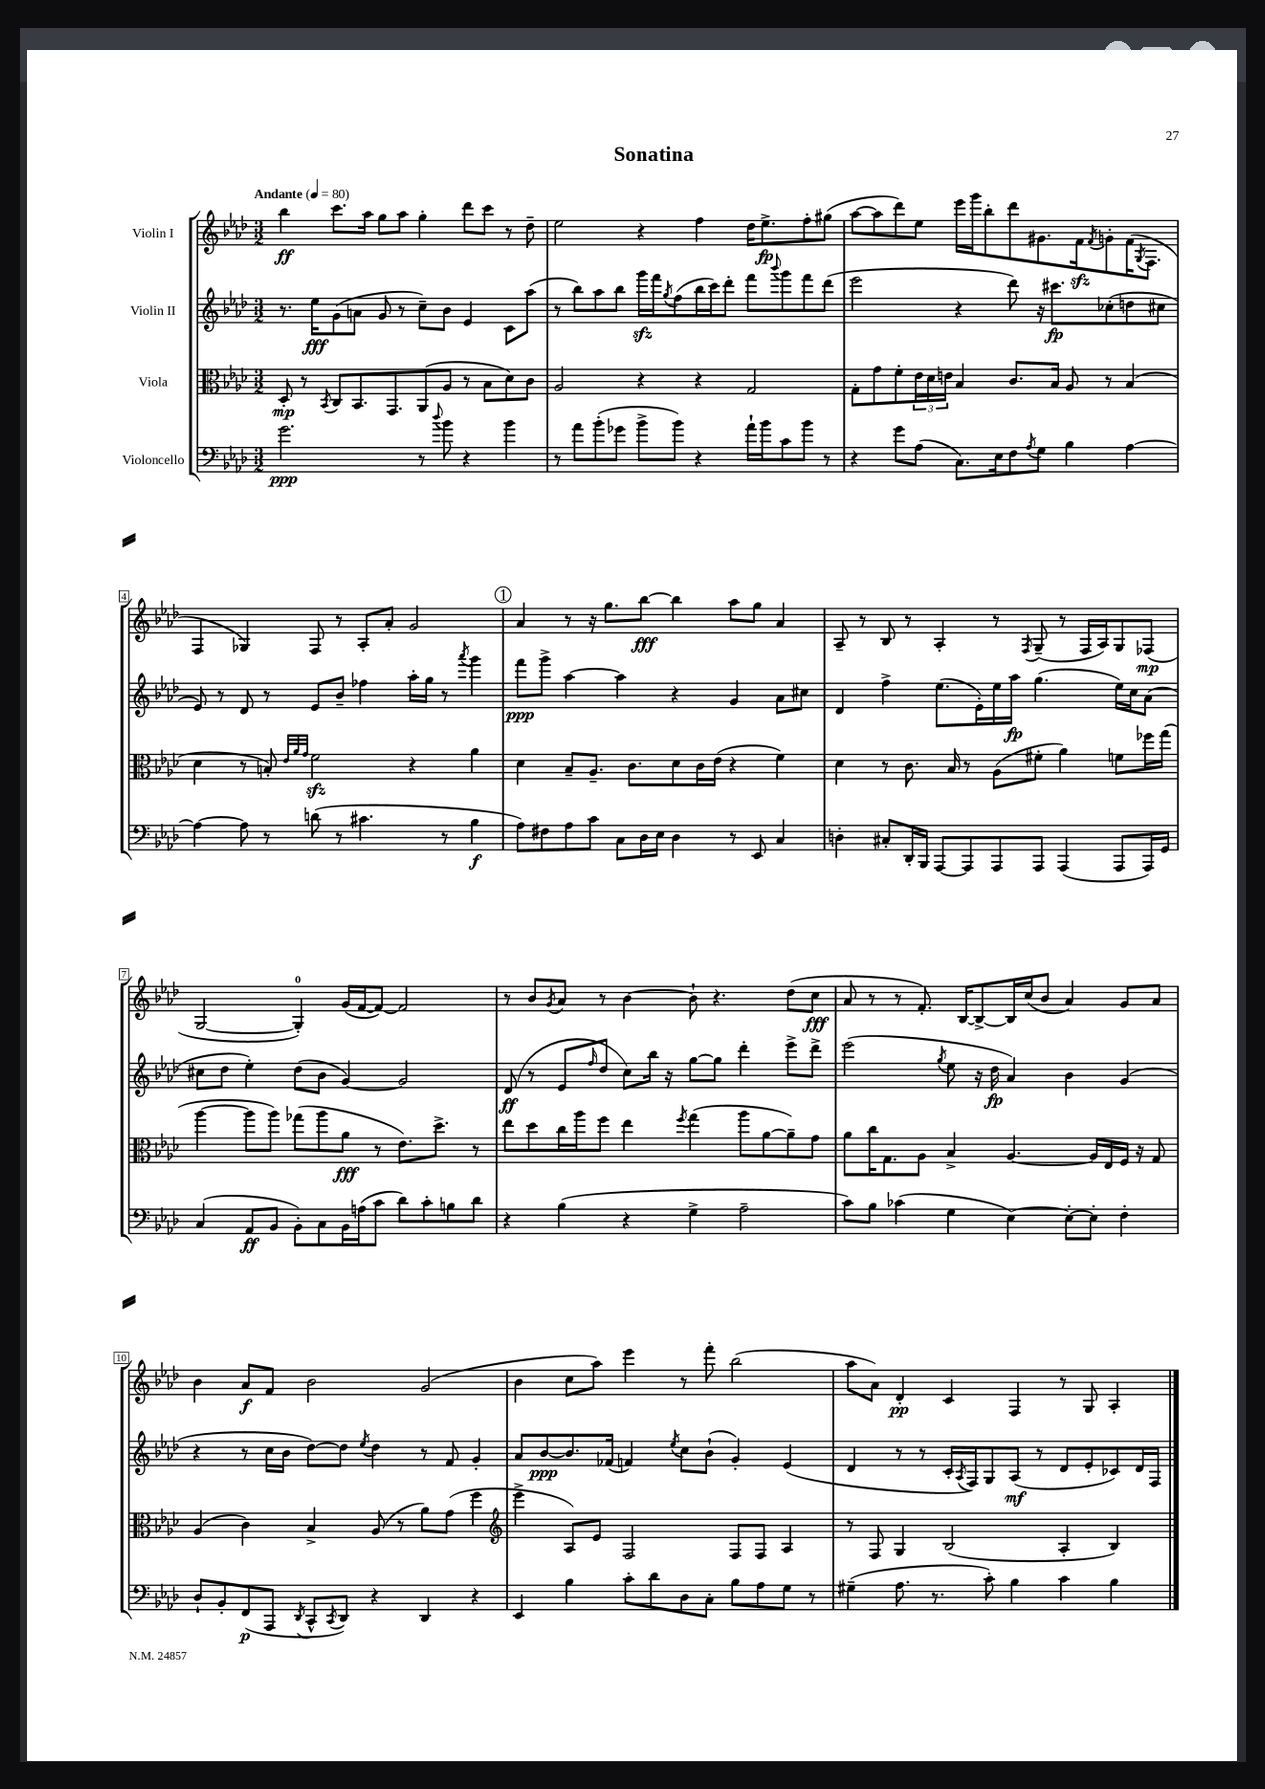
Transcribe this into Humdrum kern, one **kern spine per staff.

**kern	**kern	**kern	**kern
*staff4	*staff3	*staff2	*staff1
*clefF4	*clefC3	*clefG2	*clefG2
*k[b-e-a-d-]	*k[b-e-a-d-]	*k[b-e-a-d-]	*k[b-e-a-d-]
*M3/2	*M3/2	*M3/2	*M3/2
*MM80	*MM80	*MM80	*MM80
2.g\	8D-'/	8.r	4bb-\
.	8r	.	.
.	.	16ee-\LK	.
.	8qBB-/	.	.
.	8C/L	(8g\	8.ccc\L
.	8.BB-/	8a\J	.
.	.	.	16aa-\Jk
.	.	8g/	8gg\L
.	8.GG/	.	.
.	.	8r	8aa-\J
8r	(8AA-/	8cc~\L)	4gg'\
8qqdd-/	.	.	.
8b-\	8A-/J	8b-\J	.
4r	8r	4e-/	8ddd-\L
.	8B-\L	.	8ccc\J
4b-\	8d-\)	8c\L	8r
.	8c\J	(8aa-\J	8dd-~\
=	=	=	=
8r	2A-/	8r	2ee-\
8a-\L	.	8bb-\L)	.
(8b-'\	.	8aa-\	.
8g-\J	.	8bb-\J	.
8b-^\L	4r	16ggg\LL	4r
.	.	16fff\J	.
.	.	8qgg/	.
8b-\J)	.	(8ff\	.
4r	4r	16bb-\L	4ff\
.	.	16ccc\J)	.
.	.	8ddd-'\J	.
16a-`\LL	2G/	8fff\L	16dd-\LK
16b-\J	.	.	8.ee-^\
.	.	8qqbbb-/	.
8c\	.	8ggg\	.
8b-\J	.	8fff\	8ff'\
8r	.	(8ddd-\J	(8gg#\J
=	=	=	=
4r	8G'\L	2eee-\	[8aa-\L
.	8g\	.	8aa-\]
8g\L	8f'\	.	8ddd-\)
(8A-\J	24e-\L	.	8ee-\J
.	24d-\	.	.
.	24e\JJ	.	.
8.C\L)	4B-/	4r	16eee-\LL
.	.	.	16ggg\J
.	.	.	8bb-'\
16E-\k	.	.	.
8F\	8.c/L	8ddd-\)	8ddd-\
8qA-/	.	.	.
8G\J	.	16r	8.g#\
.	16B-/Jk	8.ccc#\L	.
4B-\	8A-/	.	.
.	.	.	16f\k
.	.	.	8qf/
.	8r	(8cc-'\	8g'\
[4A-\	(4B-/	8dd\	(16f\K
.	.	.	8qG/
.	.	.	8.F\J
.	.	8cc#\J	.
=	=	=	=
4A-\_	4d-\	8e-/)	4F/
.	.	8r	.
8A-\]	8r	8d-/	4G-/)
8r	8B'/)	8r	.
.	32qqe-/LLL	.	.
.	32qqa-/	.	.
.	32qqg/JJJ	.	.
(8d\	2f\	8e-/L	8F/
8r	.	8b-~/J	8r
4.c#\	.	4ff-\	8A-'/L
.	.	.	8a-'/J
.	4r	16aa-'\LL	2g/
.	.	16gg\JJ	.
8r	.	8r	.
.	.	8qaaa-/	.
4B-\	4a-\	4ggg\	.
=	=	=	=
8A-\L)	4d-\	8fff\L	4a-/
8F#\	.	8ggg^\J	.
8A-\	8B-~/L	[4aa-\	8r
8c\J	8.A-~/J	.	16r
.	.	.	8.gg\L
8C\L	.	4aa-\]	.
.	8.c\L	.	.
16D-\L	.	.	[8bb-\J
16E-\JJ	.	.	.
4D-\	8d-\	4r	4bb-\]
.	16c\L	.	.
.	(16e-\JJ	.	.
8r	4r	4g/	8aa-\L
8EE-/	.	.	8gg\J
4C/	4f\)	8a-\L	4a-/
.	.	8cc#\J	.
=	=	=	=
4D'\	4d-\	4d-/	8A-~/
.	.	.	8r
8C#'/L	8r	4ff^\	8B-/
16DD-'/L	8.c\	.	8r
16BBB-/JJ	.	.	.
[8AAA-/L	.	(8.ee-\L	4A-'/
.	16B-/	.	.
8AAA-/]	8r	.	.
.	.	16e-'\L)	.
8AAA-/	(8A-\L	16ee-\	8r
.	.	16aa-\JJ	.
.	.	.	8qF/
8AAA-/J	8f#'\J	(4.gg\	(8G~/
(4AAA-/	4a-\)	.	8r
.	.	.	16F/LL
.	.	.	16A-/J)
8AAA-/L	8f\L	16ee-\LL)	8G/
.	.	16cc\J	.
16AAA-/L)	16ff-\L	(8a-\J	(8F-/J
16GG/JJ	(16gg\JJ	.	.
=	=	=	=
(4C/	[4aa-\	8cc#\L	[2G/
.	.	8dd-\J	.
8AA-/L	8aa-\]L	4ee-'\)	.
8BB-/J	8aa-\J)	.	.
8BB-'\L)	(8gg-\L	(8dd-\L	4G'/])
8C\	8aa-\	8b-\J	.
16BB-\L	8a-\J	[4g/)	(16g/LL
(16A\J	.	.	[16f/J
8c\J	8r	.	8f/_J)
8d-\L)	8.e-\L)	2g/]	2f/]
8c'\	.	.	.
.	8.dd-^\J	.	.
8B\	.	.	.
8d-\J	8r	.	.
=	=	=	=
4r	8ee-\L	(8d-/	8r
.	8dd-\	8r	8b-/L
.	.	.	8qg/
(4B-\	16cc\L	8e-/L	8a-/J
.	16aa-\J	.	.
.	.	16qqff/	.
.	8ff\J	8dd-/J	8r
4r	4ee-\	8cc\L)	[4b-\
.	.	16bb-\Jk	.
.	.	16r	.
.	8qff/	.	.
4G^\	(4gg\	[8gg\L	8b-`\]
.	.	8gg\]J	4.r
2A-~\	8aa-\L	4ddd-'\	.
.	[8a-\	.	.
.	8a-~\])	8eee-^\L	(8dd-\L
.	8g\J	8ddd-^\J	8cc\J
=	=	=	=
8c\L)	8a-\L	(2eee-\	8a-/
8B-\J	16cc\K	.	8r
.	8.G\	.	.
(4c-\	.	.	8r
.	8A-\J	.	8.f'/)
.	.	8qgg/	.
4G\	4B-^/	8ee-\	.
.	.	.	[16B-/LK
.	.	16r	8B-^/_
.	.	16dd-\	.
[4E-\)	[4.A-/	4a-/)	16B-/]L
.	.	.	(16cc/J
.	.	.	8b-/J
8E-'\_L	.	4b-\	4a-/)
8E-'\]J	16A-/]LL	.	.
.	16E-/	.	.
4F'\	16F/JJ	(4g/	8g/L
.	16r	.	.
.	8G/	.	8a-/J
=	=	=	=
8D-`/L	(4A-/	4r	4b-\
8BB-'/	.	.	.
(8FF/	4c\)	8r	8a-/L
8AAA-/J	.	16cc\LL	8f/J
.	.	16b-\JJ	.
8qDD-/	.	.	.
8CC^^/L	4B-^/	[8dd-\L)	2b-\
8qCC/	.	.	.
8DD-/J)	.	8dd-\]J	.
.	.	8qee-/	.
4r	(8A-/	4dd-\	.
.	8r	.	.
4DD-/	8a-\L)	8r	(2g/
.	(8g\J	8f/	.
4r	4ff\	4g'/	.
=	=	=	=
*	*clefG2	*	*
4EE-/	4eee-^\	8a-/L	4b-\
.	.	[8b-/	.
4B-\	8A-/L)	8.b-/]	8cc\L
.	8e-/J	.	8aa-\J)
.	.	(16f-/Jk	.
8c'\L	2F/	4f/)	4eee-\
8d-\	.	.	.
.	.	8qee-/	.
8D-\	.	8cc\L	8r
8C'\J	.	(8b-`\J	8fff'\
8B-\L	8F/L	4g'/)	(2bb-\
8A-\	8F/J	.	.
8G\J	4A-/	(4e-/	.
8r	.	.	.
=	=	=	=
(4G#~\	8r	4d-/	8aa-\L
.	8F/	.	8a-\J)
8.A-\	4G/	8r	4d-'/
.	.	8r	.
8.r	.	.	.
.	(2B-/	16c'/LL	4c/
.	.	8qA-/	.
.	.	16F/J)	.
8c'\)	.	8G/	.
4B-\	.	(8A-/J	4F/
.	.	8r	.
4c\	4A-'/	8d-/L	8r
.	.	8e-'/	8G/
4B-\	4B-/)	8c-/)	4A-'/
.	.	16d-/L	.
.	.	16F/JJ	.
==	==	==	==
*-	*-	*-	*-
